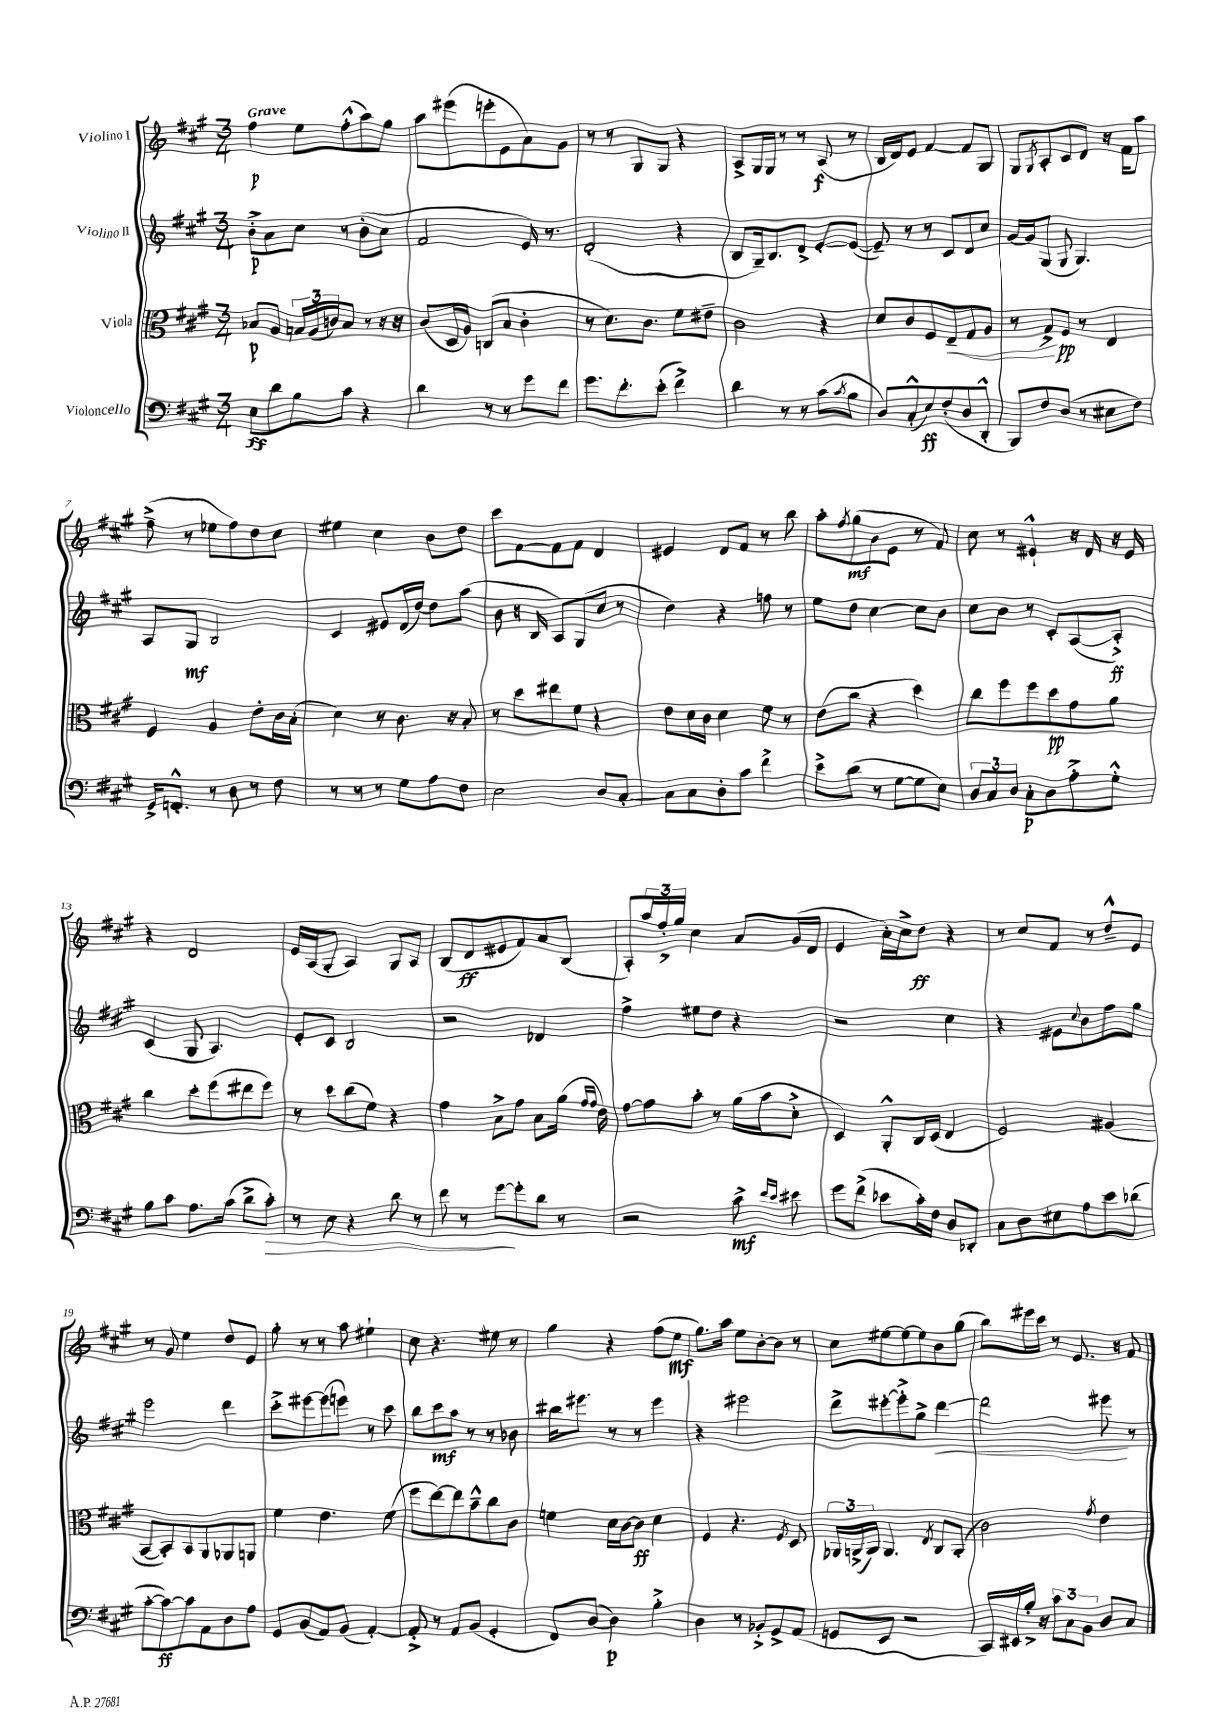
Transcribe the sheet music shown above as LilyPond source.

<<
\new StaffGroup <<
\new Staff = "s0" \with { instrumentName = "Violino I" } {
    \clef treble \key a \major \numericTimeSignature \time 3/4 \tempo "Grave"
    fis''4\p e''8 fis''8-.-^( a''8) gis''8 |
    a''8 eis'''8( e'''8-. e'8 a'8) gis'8 |
    r8 r8 gis8 gis8 r4 |
    a8-> gis16 gis16 r8 r8 a8\f( r8 |
    b16 d'16) e'8 fis'4~ fis'8 gis8 |
    gis8 \acciaccatura { gis8 } a8-. cis'8 d'8 r16 fis'16 a''8 |
    fis''8--->( r8 ees''8 fis''8) d''8 cis''8 |
    eis''4 cis''4 b'8 d''8 |
    cis'''8 fis'8~ fis'8 fis'8 d'4 |
    eis'4 d'8 fis'8 r8 b''8 |
    a''8-. \acciaccatura { fis''8 } gis''8\mf( b'8 e'8 r8 fis'8) |
    cis''8 r8 eis'4-!-^ r16 d'16 r16 eis'16 |
    r4 d'2 |
    e'16 a16( gis8-. a4) gis8 a8 |
    b8( d'8\ff eis'8 fis'8) a'8 b8( |
    a8-.) \tuplet 3/2 { a''16 fis''16-.-> gis''16 } cis''4 a'8 gis'16( d'16 |
    e'4 a'16-.) cis''16-> d''8\ff r4 |
    r8 cis''8 fis'8 r8 d''8---^ e'8 |
    r8 gis'8 e''4 d''8 e'8 |
    gis''8-. r8 r8 a''8 eis''4-! |
    cis''8 r4. eis''8 r8 |
    gis''4 r4 fis''8( e''8\mf |
    gis''8.) a''16 e''8 b'8~-. b'8 r8 |
    cis''8 eis''8~ eis''8~ eis''8 b'8 gis''8( |
    b''8) eis'''16 cis'''16 r8 e'8. r16 fis'8 \bar "|." |
}
\new Staff = "s1" \with { instrumentName = "Violino II" } {
    \clef treble \key a \major \numericTimeSignature \time 3/4
    b'8-.->\p a'8 cis''8 r8 b'8-.( cis''8 |
    fis'2 e'16) r8. |
    d'2-.( r4 |
    b8 gis16--) b8. d'8-> e'8~-. e'8~( |
    e'8--) r8 r8 cis'8 d'8 cis''8 |
    gis'16~ gis'16 gis8( gis8 gis4.) |
    a8 gis8\mf b2 |
    cis'4 eis'8 d'16( d''16~) d''8 a''8( |
    b'8 r16 b16 a8) gis8( cis''8 r8 |
    d''4) r4 f''8 r8 |
    e''8 d''8 cis''4~ cis''8 b'8 |
    cis''8 b'8 r8 cis'8-. a8~( a8-.->\ff) |
    cis'4( gis8 a4.) |
    e'8-. cis'8 b2 |
    r2 des'4 |
    fis''4-> eis''8 d''8 r4 |
    r2 cis''4 |
    r4 eis'8 \appoggiatura { cis''8 } b'8 fis''8 gis''8 |
    e'''2 d'''4 |
    cis'''8-.-> eis'''8~ eis'''8( e'''8) r8 cis'''8 |
    b''8 cis'''8\mf a''8 r8 r8 bes'8 |
    bis''16 eis'''8. r8 r8 eis'''4 |
    r4 eis'''2 |
    d'''8-> eis'''8~-. eis'''8-.-> gis''8-> d'''4~\< |
    d'''2 eis'''8\! r8 \bar "|." |
}
\new Staff = "s2" \with { instrumentName = "Viola" } {
    \clef alto \key a \major \numericTimeSignature \time 3/4
    bes8\p a8 \tuplet 3/2 { b16 a16( c'16) } b8 r8 r16 r16 |
    cis'8( d16 a16) c8( b8 cis'4-. |
    r8 d'8.) cis'8. fis'8 eis'8-- |
    cis'2 r4 |
    d'8 cis'8 fis8 e8--\< gis8 a8 |
    r8 gis8->\! fis8\pp r8 e4 |
    fis4 a4 e'8-. cis'16 b16-.( |
    d'4) r8 cis'8. r16 b8-. |
    r8 d''8 eis''8 fis'8 r4 |
    e'8 d'16 cis'16 d'4 fis'8 r8 |
    e'8( cis''8 r4 d''4) |
    cis''8 fis''8 fis''8 d''8\pp gis'8 a'8 |
    cis''4 d''8-. fis''8( eis''8 fis''8) |
    r8 d''8 cis''8( fis'8) r4 |
    gis'4 b8-> gis'8 b8 a'16( \grace { gis'16 gis'16 } e'16) |
    gis'8~ gis'8 b'8-. r8 a'16( b'16 d'8-.-> |
    d4) a,8-.-^ cis16 d16( e4 |
    fis2) ais4( |
    b,8~ b,8-.) b,8 a,8 aes,8 a,8 |
    fis'4 e'4. fis'8( |
    fis''8 e''8~) e''8 b'8---^ cis''8 cis'8 |
    f'4 d'16 cis'16~ cis'8\ff d'4 |
    fis4 r4. \acciaccatura { fis8 } d8 |
    \tuplet 3/2 { aes,16 a,16->( a,16) } a,4. \acciaccatura { e8 } cis8 a,8-.( |
    cis'2) \acciaccatura { gis'8 } e'4 \bar "|." |
}
\new Staff = "s3" \with { instrumentName = "Violoncello" } {
    \clef bass \key a \major \numericTimeSignature \time 3/4
    e8\ff d'8 b8 cis'8 r4 |
    d'4 r8 r8 gis'8 fis'8 |
    gis'8. fis'8.-. e'8-.( fis'4->) |
    d'4 r8 r8 cis'8( \acciaccatura { cis'8 } b8 |
    d8) cis8-.-^( e8\ff) fis8-.( d8 d,8-.-^ |
    b,,8) fis8 d8( r8 eis8 fis8) |
    gis,16-> f,8.-.-^ r8 d8 r8 fis8 |
    r8 r8 r8 gis8 a8 fis8 |
    e2 d8 cis8~-. |
    cis8 cis8 d8-. cis'8 fis'4-> |
    e'8-> d'8( r8 gis8~ gis8 e8) |
    \tuplet 3/2 { d8 cis8 d8 } cis8-.\p d8 a8-.-> gis8-.-^ |
    b8 cis'8 a8. cis'16( d'8-> cis'8-.\>) |
    r8 e8 r4 d'8 r8 |
    fis'8 r8 gis'8~\! gis'8-. d'8 r8 |
    r2 cis'8->\mf \grace { fis'16 e'16 } eis'8 |
    gis'8 fis'8->( ees'8 cis'16-.) fis16 d8 des,8-. |
    cis8 d8 eis8 a8 e'8 des'8( |
    cis'8~-. cis'8~\ff) cis'8 a,8 d8 a8 |
    gis,8 b,8( a,8) b,8( a,4~-.) |
    a,8-.-> r8 a,8 b,8( gis,4-. |
    fis,8) d8~( d4\p) b4-.-> |
    d4 r8 bes,8-.-> gis,8-> a,8( |
    g,8 e,8 r2 |
    cis,16) eis,16 b16-.-> r16 \tuplet 3/2 { cis'8 cis8 b,8 } d8 cis8 \bar "|." |
}
>>
>>
